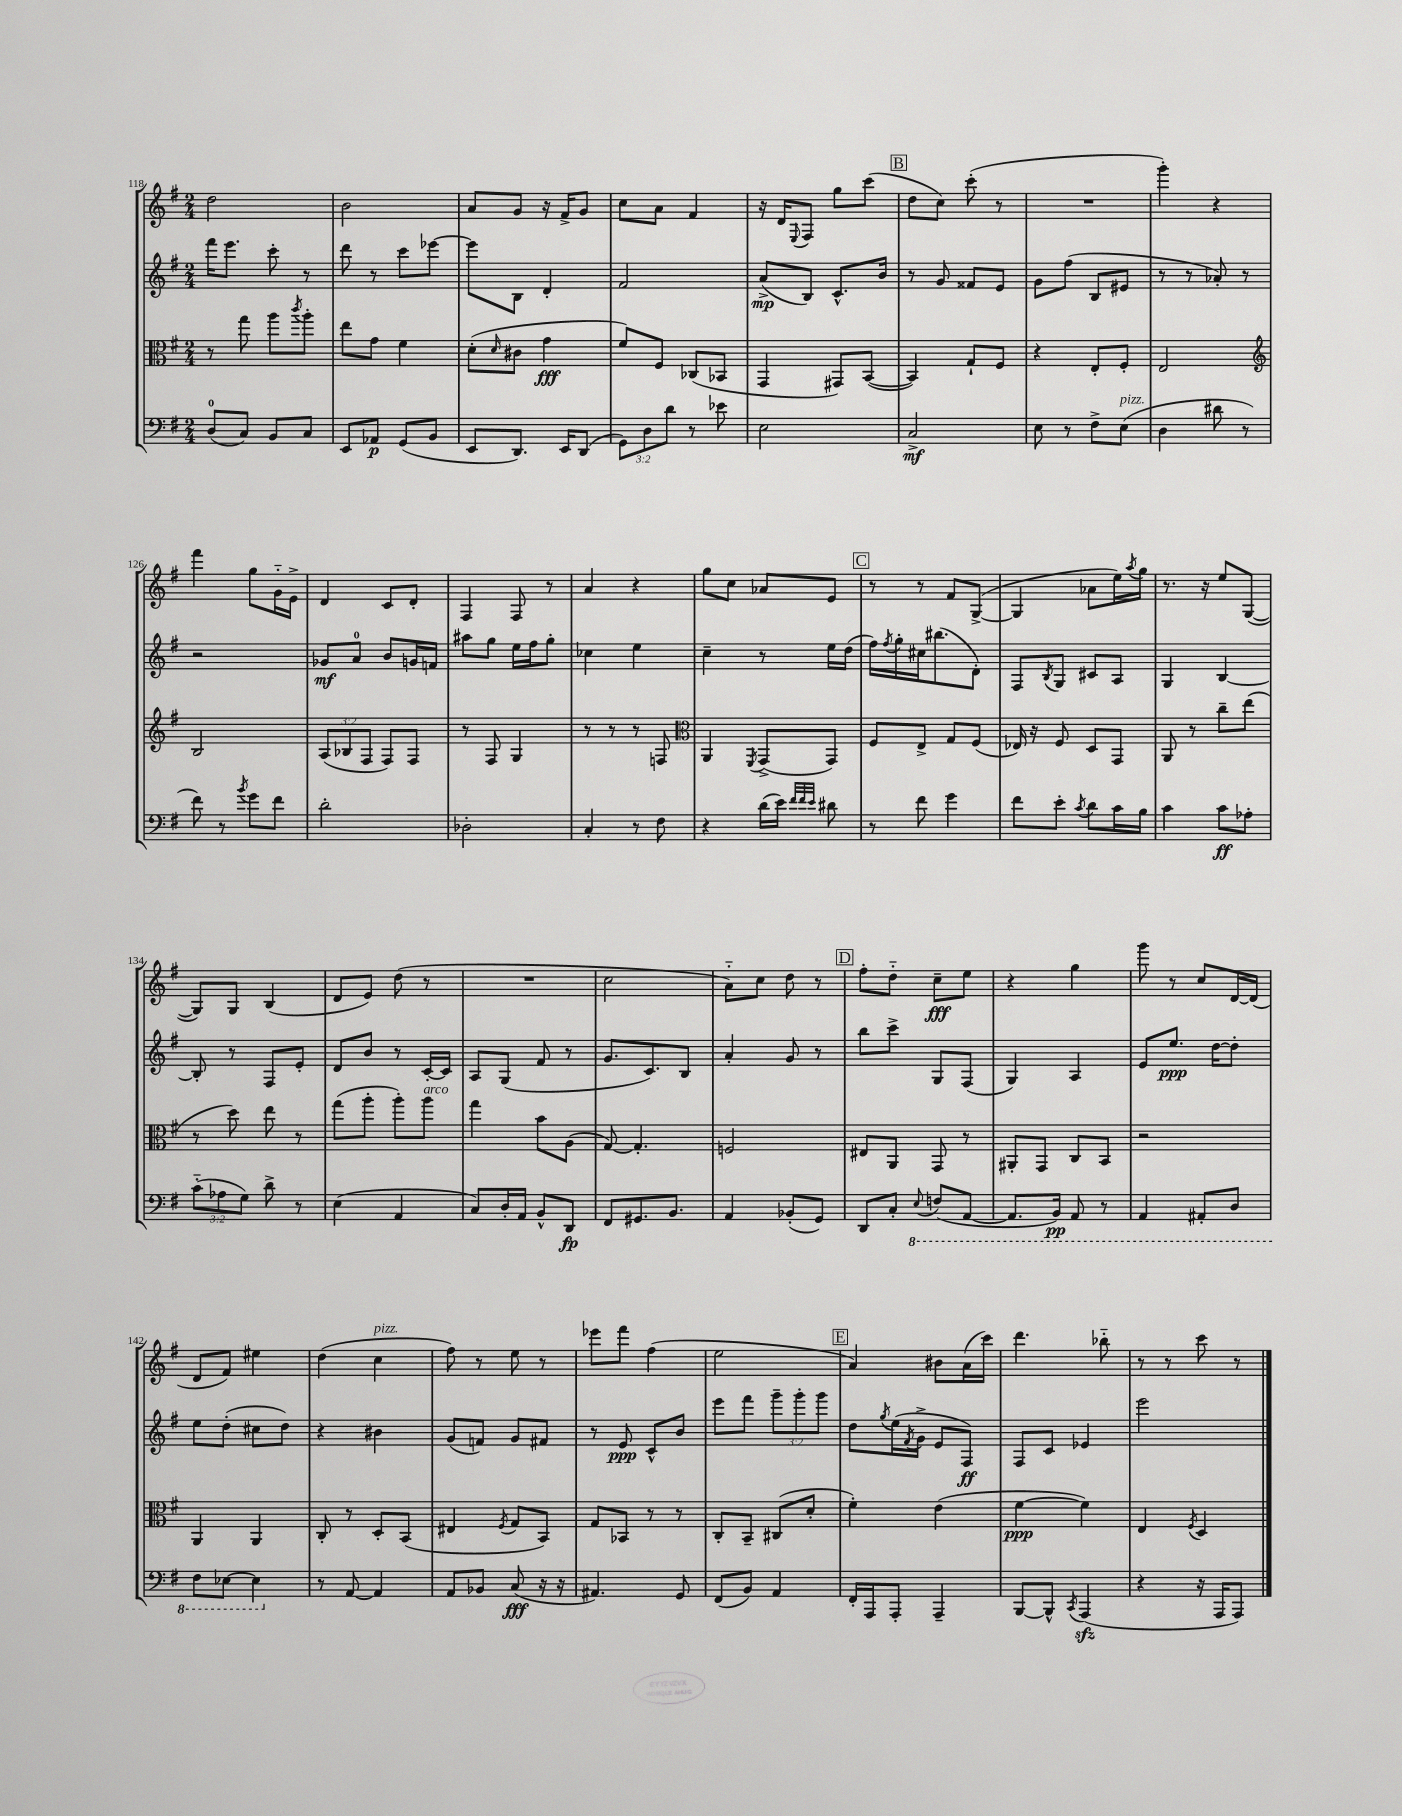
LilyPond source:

<<
\new StaffGroup <<
\new Staff = "s0" {
    \clef treble \key g \major \numericTimeSignature \time 2/4
    d''2 |
    b'2 |
    a'8 g'8 r16 fis'16-> g'8 |
    c''8 a'8 fis'4 |
    r16 d'16 \appoggiatura { e8 } fis8 g''8 c'''8( |
    \mark \markup { \box "B" } d''8 c''8) c'''8-.( r8 |
    R2 |
    g'''4-.) r4 |
    fis'''4 g''8 g'16-_ e'16-> |
    d'4 c'8 d'8-. |
    fis4 fis8 r8 |
    a'4 r4 |
    g''8 c''8 aes'8 e'8 |
    \mark \markup { \box "C" } r8 r8 fis'8 g8~->( |
    g4 aes'8 e''16) \acciaccatura { a''8 } g''16 |
    r8. r16 e''8 g8~( |
    g8) g8 b4( |
    d'8 e'8) d''8( r8 |
    R2 |
    c''2 |
    a'8-_) c''8 d''8 r8 |
    \mark \markup { \box "D" } fis''8-. d''8-_ c''8--\fff e''8 |
    r4 g''4 |
    g'''8 r8 c''8 d'16~ d'16( |
    d'8 fis'8) eis''4 |
    d''4( c''4^\markup { \italic "pizz." } |
    fis''8) r8 e''8 r8 |
    ees'''8 fis'''8 fis''4( |
    e''2 |
    \mark \markup { \box "E" } a'4) bis'8 a'16( c'''16) |
    d'''4. bes''8-_ |
    r8 r8 c'''8 r8 \bar "|." |
}
\new Staff = "s1" {
    \clef treble \key g \major \numericTimeSignature \time 2/4 \override Staff.TupletNumber.text = #tuplet-number::calc-fraction-text
    fis'''16 e'''8. c'''8-. r8 |
    d'''8 r8 c'''8 ees'''8~ |
    ees'''8 b8 d'4-. |
    fis'2 |
    a'8->\mp( b8) c'8.-^ b'16 |
    \mark \markup { \box "B" } r8 g'8 fisis'8 e'8 |
    g'8 fis''8( b8 eis'8 |
    r8 r8 aes'8-.) r8 |
    r2 |
    ges'8\mf a'8-0 b'8 g'16 f'16 |
    ais''8 g''8 e''16 fis''16 g''8-. |
    ces''4 e''4 |
    c''4-- r8 e''16 d''16( |
    \mark \markup { \box "C" } fis''16) \acciaccatura { fis''8 } g''16-. cis''16 bis''8.( d'8-.) |
    fis8 \acciaccatura { b8 } g8 cis'8 a8 |
    g4 b4~ |
    b8-. r8 fis8 e'8-. |
    d'8 b'8 r8 c'16~-. c'16 |
    a8 g8( fis'8 r8 |
    g'8. c'8.) b8 |
    a'4-. g'8 r8 |
    \mark \markup { \box "D" } b''8 c'''8-> g8 fis8( |
    g4) a4 |
    e'8 e''8.\ppp d''16~ d''8-. |
    e''8 d''8-.( cis''8 d''8) |
    r4 bis'4 |
    g'8( f'8) g'8 fis'8 |
    r8 e'8\ppp c'8-^ b'8 |
    e'''8 fis'''8 \tuplet 3/2 { g'''8-- g'''8-. g'''8 } |
    \mark \markup { \box "E" } d''8 \acciaccatura { g''8 } e''16( \acciaccatura { fis'8 } g'16-> e'8 fis8\ff) |
    fis8 c'8 ees'4 |
    e'''2 \bar "|." |
}
\new Staff = "s2" {
    \clef alto \key g \major \numericTimeSignature \time 2/4 \override Staff.TupletNumber.text = #tuplet-number::calc-fraction-text
    r8 g''8 a''8 \acciaccatura { c'''8 } a''8-. |
    e''8 g'8 fis'4 |
    d'8-.( \grace { d'16 } cis'8 g'4\fff |
    fis'8) fis8 ces8( bes,8 |
    g,4 gis,8) b,8~( |
    \mark \markup { \box "B" } b,4) g8-! fis8 |
    r4 e8-. fis8-. |
    e2 |
    \clef treble b2 |
    \tuplet 3/2 { a8( bes8 fis8 } fis8) fis8 |
    r8 fis8 g4 |
    r8 r8 r8 f8 |
    \clef alto a,4 \acciaccatura { fis,8 } g,8->( g,8) |
    \mark \markup { \box "C" } fis8 e8-> g8 fis8( |
    ees16) r16 fis8 d8 g,8 |
    a,8 r8 c''8-- e''8( |
    r8 d''8) e''8 r8 |
    g''8( a''8-. a''8-.) a''8^\markup { \italic "arco" } |
    g''4 b'8 a8( |
    g8~) g4.-. |
    f2 |
    \mark \markup { \box "D" } eis8 a,8 g,8 r8 |
    ais,8-. g,8 c8 b,8 |
    r2 |
    a,4 a,4 |
    c8-. r8 d8-. b,8( |
    eis4 \acciaccatura { fis8 } g8 b,8) |
    g8 bes,8 r8 r8 |
    c8-. b,8-- cis8( d'8-. |
    \mark \markup { \box "E" } fis'4-.) e'4( |
    fis'4~\ppp fis'4) |
    e4 \acciaccatura { fis8 } d4 \bar "|." |
}
\new Staff = "s3" {
    \clef bass \key g \major \numericTimeSignature \time 2/4 \override Staff.TupletNumber.text = #tuplet-number::calc-fraction-text
    d8-0( c8) b,8 c8 |
    e,8 aes,8\p g,8( b,8 |
    e,8 d,8.) e,16 d,8( |
    \tuplet 3/2 { g,8) d8 d'8 } r8 ees'8 |
    e2 |
    \mark \markup { \box "B" } c2->\mf |
    e8 r8 fis8-> e8^\markup { \italic "pizz." }( |
    d4 dis'8 r8 |
    fis'8) r8 \acciaccatura { b'8 } g'8 fis'8 |
    d'2-. |
    des2-. |
    c4-. r8 fis8 |
    r4 d'16( e'16) \grace { fis'32 fis'32 e'32 } dis'8 |
    \mark \markup { \box "C" } r8 fis'8 g'4 |
    fis'8 e'8-. \acciaccatura { c'8 } d'8 c'16 b16 |
    c'4 c'8\ff aes8-. |
    \tuplet 3/2 { c'8-_( aes8 g8) } d'8-> r8 |
    e4( a,4 |
    c8) d16-. a,16 b,8-^ d,8\fp |
    fis,8 gis,8. b,8. |
    a,4 bes,8-.( g,8) |
    \mark \markup { \box "D" } d,8 c8-. \ottava #-1 \appoggiatura { e,8 } f,8( a,,8~ |
    a,,8. b,,16\pp) a,,8 r8 |
    a,,4 ais,,8-. d,8 |
    fis,8 ees,8~ ees,4 \ottava #0 |
    r8 a,8~ a,4 |
    a,8 bes,8 c8\fff( r16 r16 |
    ais,4.) g,8 |
    fis,8( b,8) a,4 |
    \mark \markup { \box "E" } fis,16-. a,,16 a,,8-. a,,4-- |
    b,,8~ b,,8-^ \acciaccatura { c,8 } a,,4\sfz( |
    r4 r16 a,,16 a,,8) \bar "|." |
}
>>
>>
\layout { \context { \Score currentBarNumber = #118 } }
